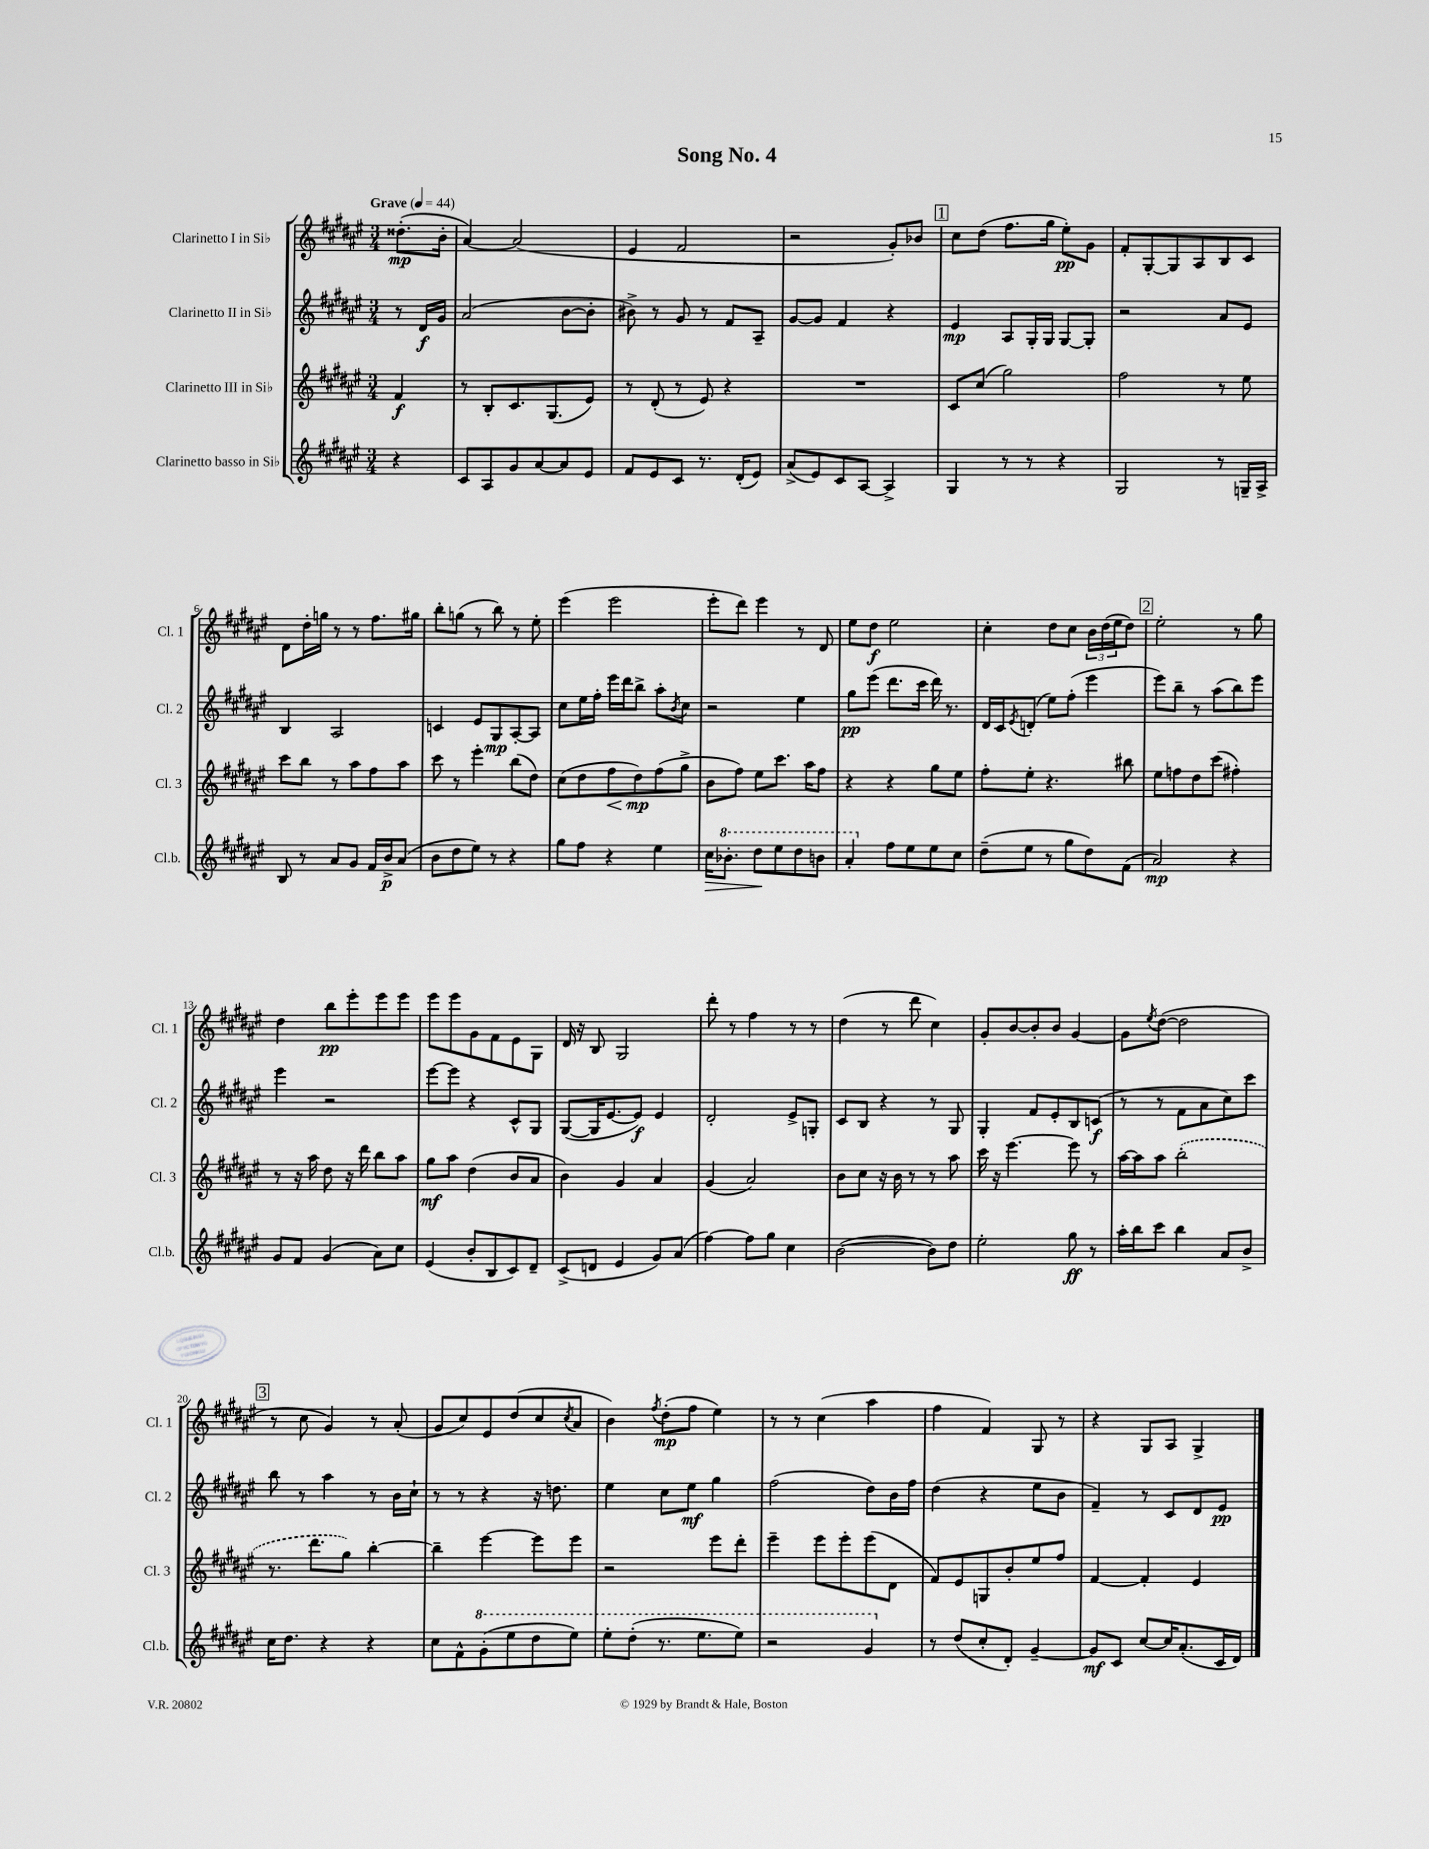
\header { title = "Song No. 4" }
<<
\new StaffGroup <<
\new Staff = "s0" \with { instrumentName = "Clarinetto I in Sib" shortInstrumentName = "Cl. 1" } {
    \clef treble \key fis \major \numericTimeSignature \time 3/4 \partial 4 \tempo "Grave" 4 = 44
    disis''8.-.\mp( b'16-. |
    ais'4~) ais'2( |
    eis'4 fis'2 |
    r2 gis'8-.) bes'8 |
    \mark \markup { \box "1" } cis''8 dis''8( fis''8. gis''16 eis''8-.\pp) gis'8 |
    fis'8-. gis8~-. gis8 ais8 b8 cis'8 |
    dis'8 dis''16-. g''16 r8 r8 fis''8. gis''16 |
    b''8-. g''8( r8 b''8) r8 eis''8-. |
    eis'''4( eis'''2 |
    eis'''8-. dis'''8) eis'''4 r8 dis'8 |
    eis''8 dis''8\f eis''2 |
    cis''4-. dis''8 cis''8 \tuplet 3/2 { b'16 dis''16( eis''16 } dis''8) |
    \mark \markup { \box "2" } eis''2-. r8 gis''8 |
    dis''4 b''8\pp eis'''8-. eis'''8 eis'''8 |
    eis'''8 eis'''8 gis'8 fis'8 eis'8 gis8 |
    dis'16 r16 b8 gis2 |
    dis'''8-. r8 fis''4 r8 r8 |
    dis''4( r8 dis'''8 cis''4) |
    gis'8-. b'8~ b'8-. b'8 gis'4~ |
    gis'8 \acciaccatura { eis''8 } dis''8~( dis''2 |
    \mark \markup { \box "3" } r8 cis''8 gis'4) r8 ais'8-.( |
    gis'8 cis''8) eis'8 dis''8( cis''8 \acciaccatura { cis''8 } ais'8 |
    b'4) \acciaccatura { fis''8 } dis''8-.\mp( fis''8 eis''4) |
    r8 r8 cis''4( ais''4 |
    fis''4 fis'4) gis8 r8 |
    r4 gis8 ais8 gis4-> \bar "|." |
}
\new Staff = "s1" \with { instrumentName = "Clarinetto II in Sib" shortInstrumentName = "Cl. 2" } {
    \clef treble \key fis \major \numericTimeSignature \time 3/4 \partial 4
    r8 dis'16\f gis'16 |
    ais'2( b'8~ b'8-. |
    bis'8->) r8 gis'8 r8 fis'8 ais8-- |
    gis'8~ gis'8 fis'4 r4 |
    \mark \markup { \box "1" } eis'4\mp ais8 gis16-. gis16 gis8~ gis8-. |
    r2 ais'8 eis'8 |
    b4 ais2 |
    c'4 eis'8 gis8\mp ais8~-. ais8 |
    cis''8 eis''16 fis''16-. eis'''16 dis'''16 b''8-> ais''8-. \acciaccatura { b'8 } cis''8 |
    r2 eis''4 |
    gis''8\pp eis'''8( dis'''8. cis'''16 dis'''16) r8. |
    dis'16 cis'16 \acciaccatura { eis'8 } d'8-.( eis''8) fis''8-.( eis'''4 |
    \mark \markup { \box "2" } eis'''8) b''8-- r8 ais''8( b''8) eis'''8 |
    eis'''4 r2 |
    eis'''8~ eis'''8 r4 cis'8-^ gis8 |
    gis8~( gis16 eis'8.~ eis'8\f) eis'4 |
    dis'2-. eis'8-> g8-. |
    cis'8 b8 r4 r8 gis8 |
    gis4-. fis'8 eis'8-. b8 c'8\f( |
    r8 r8 fis'8 ais'8 cis''8) cis'''8 |
    \mark \markup { \box "3" } b''8 r8 ais''4 r8 b'16 cis''16-! |
    r8 r8 r4 r16 d''8. |
    eis''4 cis''8 eis''8\mf gis''4 |
    fis''2( dis''8) b'16 fis''16 |
    dis''4( r4 eis''8 b'8 |
    fis'4--) r8 cis'8 dis'8 eis'8\pp \bar "|." |
}
\new Staff = "s2" \with { instrumentName = "Clarinetto III in Sib" shortInstrumentName = "Cl. 3" } {
    \clef treble \key fis \major \numericTimeSignature \time 3/4 \partial 4
    fis'4\f |
    r8 b8-. cis'8. gis8.( eis'8) |
    r8 dis'8-.( r8 eis'8) r4 |
    R2. |
    \mark \markup { \box "1" } cis'8 cis''8( gis''2) |
    fis''2 r8 eis''8 |
    cis'''8 b''8 r8 ais''8 fis''8 ais''8 |
    cis'''8 r8 eis'''4-. b''8( dis''8) |
    cis''8( dis''8 fis''8\< dis''8\mp\!) fis''8( gis''8-> |
    b'8 fis''8) eis''8 cis'''8. ais''16 fis''8 |
    r4 r4 gis''8 eis''8 |
    fis''8-. eis''8-. r4. bis''8 |
    \mark \markup { \box "2" } eis''8 f''8 dis''8 cis'''8( fis''4-.) |
    r8 r16 ais''16 dis''8 r16 dis'''16 b''8 ais''8 |
    gis''8\mf ais''8 dis''4( b'8 ais'8 |
    b'4) gis'4 ais'4 |
    gis'4( ais'2) |
    b'8 cis''8 r16 b'16 r8 r8 ais''8 |
    cis'''16 r16 eis'''4.~ eis'''8 r8 |
    ais''16~ ais''16 ais''8 \once \slurDashed b''2-.( |
    \mark \markup { \box "3" } r8. dis'''8. gis''8) b''4~-. |
    b''4-- eis'''4~ eis'''8 eis'''8 |
    r2 eis'''8 dis'''8-. |
    eis'''4-- eis'''8 eis'''8-. eis'''8( dis'8 |
    fis'8) eis'8 g8 b'8-. eis''8 fis''8 |
    fis'4~ fis'4-. eis'4 \bar "|." |
}
\new Staff = "s3" \with { instrumentName = "Clarinetto basso in Sib" shortInstrumentName = "Cl.b." } {
    \clef treble \key fis \major \numericTimeSignature \time 3/4 \partial 4
    r4 |
    cis'8 ais8 gis'8 ais'8~ ais'8 eis'8 |
    fis'8 eis'8 cis'8 r8. dis'16-.( eis'8) |
    ais'8->( eis'8) cis'8 ais8~ ais4-> |
    \mark \markup { \box "1" } gis4 r8 r8 r4 |
    gis2 r8 g16-- ais16-> |
    b8 r8 ais'8 gis'8 fis'16 b'16->\p ais'8( |
    b'8 dis''8 eis''8) r8 r4 |
    gis''8 fis''8 r4 eis''4 |
    cis''16\> \ottava #1 bes''8.-. dis'''8\! eis'''8 dis'''8 b''8 |
    ais''4-. \ottava #0 fis''8 eis''8 eis''8 cis''8 |
    dis''8--( eis''8 r8 gis''8 dis''8) fis'8( |
    \mark \markup { \box "2" } ais'2\mp) r4 |
    gis'8 fis'8 gis'4( ais'8) cis''8 |
    eis'4( b'8-. b8 cis'8) dis'8-- |
    cis'8->( d'8 eis'4 gis'8) ais'8( |
    fis''4~) fis''8 gis''8 cis''4 |
    b'2~( b'8) dis''8 |
    eis''2-. gis''8\ff r8 |
    ais''16-. b''16 cis'''8 b''4 ais'8 b'8-> |
    \mark \markup { \box "3" } cis''16 dis''8. r4 r4 |
    cis''8 fis'8-^ \ottava #1 gis''8-.( eis'''8 dis'''8 eis'''8) |
    eis'''8-. dis'''8-.( r8. eis'''8. eis'''8) |
    r2 gis''4 \ottava #0 |
    r8 dis''8( cis''8-. dis'8-.) gis'4~-- |
    gis'8\mf cis'8 cis''8~ cis''16 ais'8.-.( cis'16 dis'16) \bar "|." |
}
>>
>>
